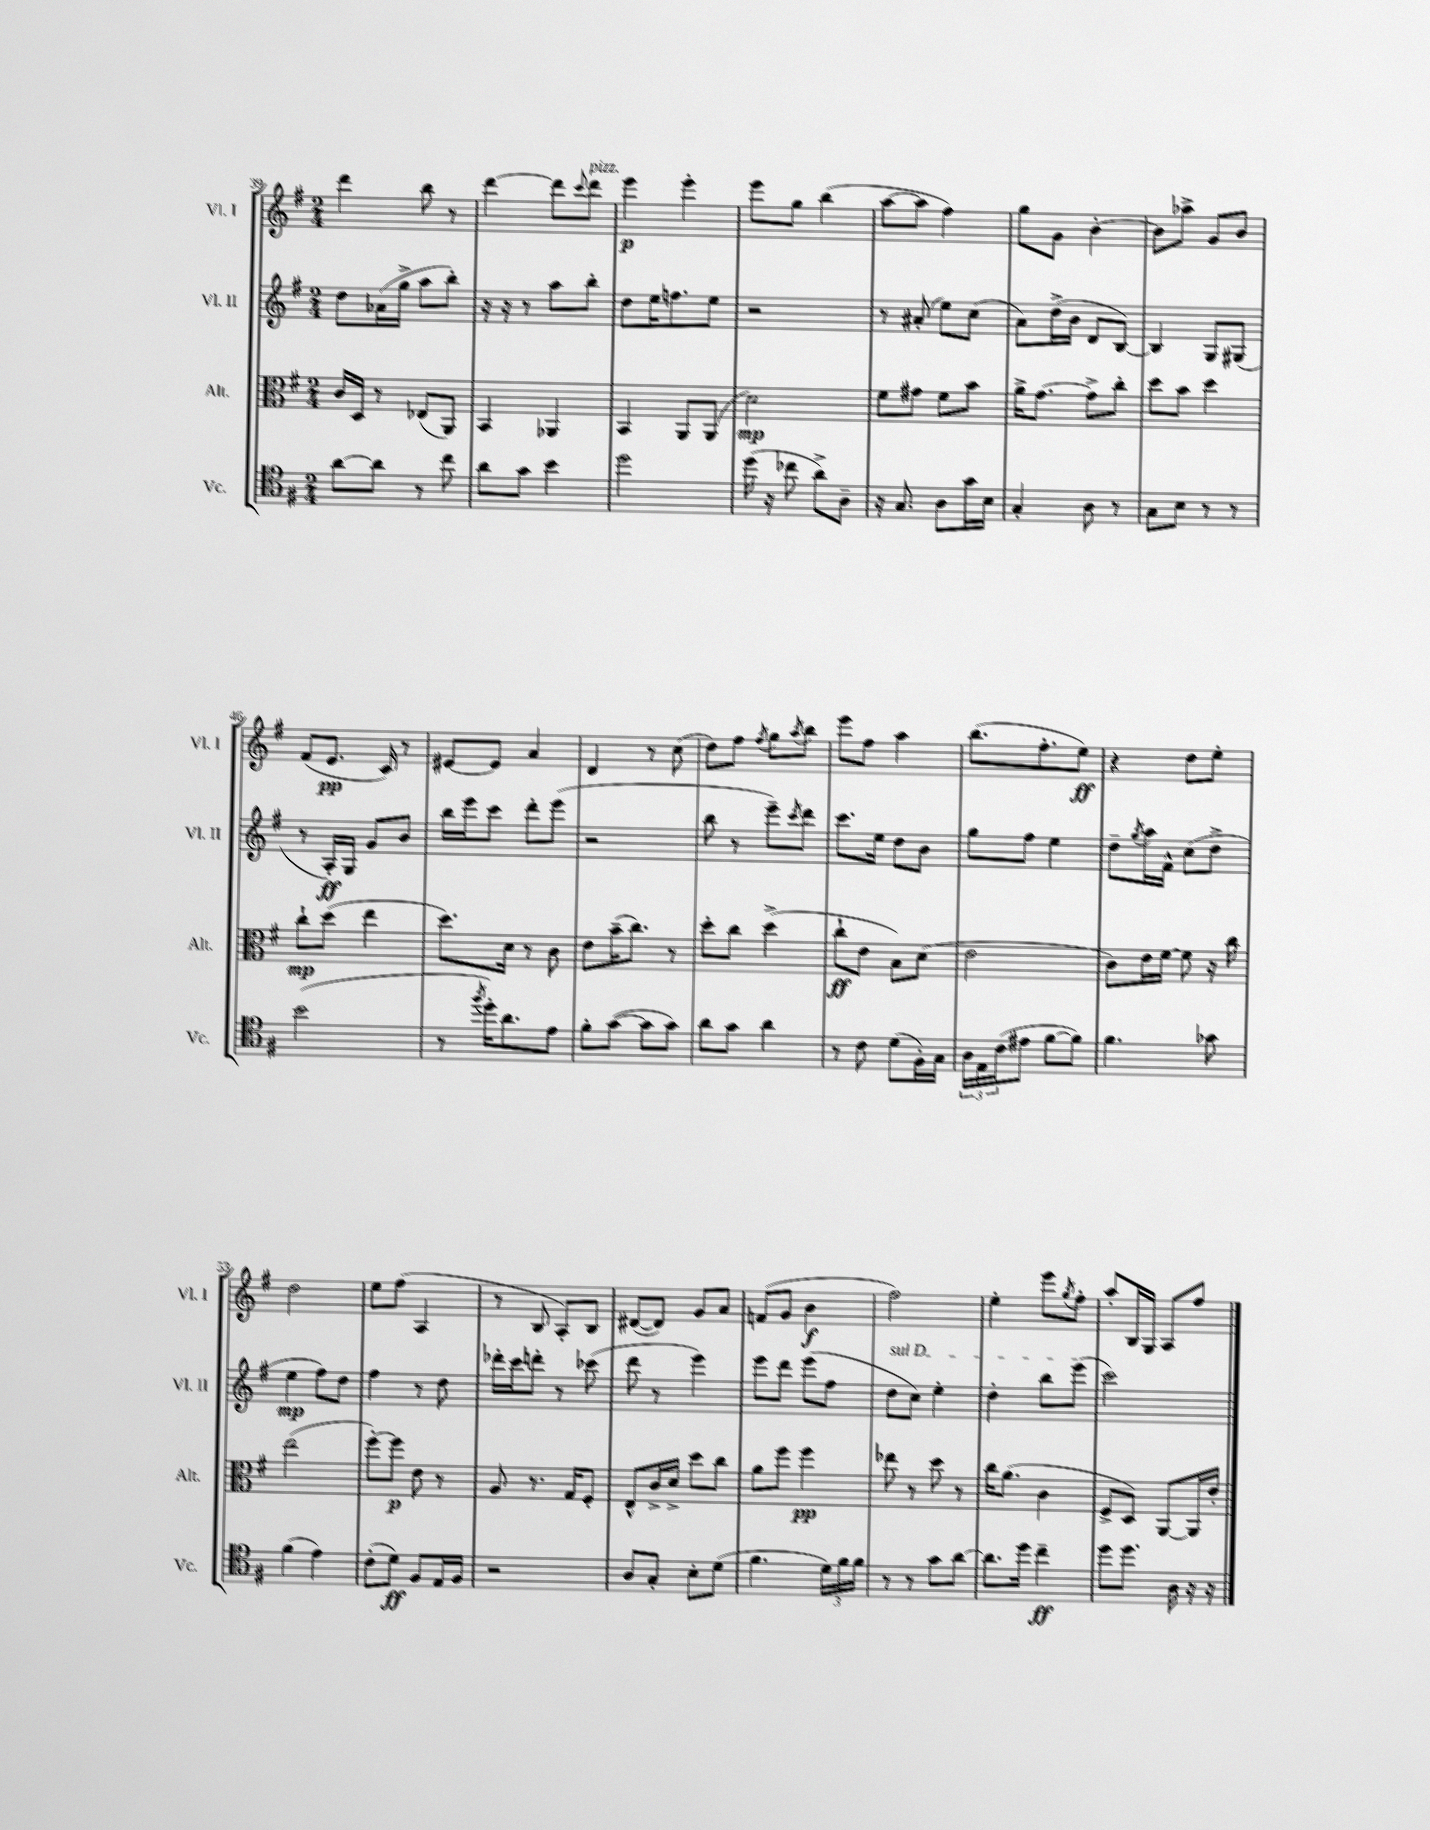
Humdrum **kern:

**kern	**kern	**kern	**kern
*staff4	*staff3	*staff2	*staff1
*clefC4	*clefC3	*clefG2	*clefG2
*k[f#]	*k[f#]	*k[f#]	*k[f#]
*M2/4	*M2/4	*M2/4	*M2/4
[8a	16c	8dd	4ddd
.	16D	.	.
8a]	8r	(16a-	.
.	.	16gg^	.
8r	(8E-	8aa	8bb
8cc	8AA)	8bb')	8r
=	=	=	=
8a	4BB	16r	[4ddd
.	.	16r	.
8g	.	8r	.
4b	4AA-	8aa	8ddd]
.	.	.	8qqccc
.	.	8bb'	8ddd
=	=	=	=
2dd	4BB	8dd	4eee
.	.	16ee	.
.	.	8.ff	.
.	8AA	.	4eee'
.	(8AA	8ee	.
=	=	=	=
(16dd	2d)	2r	8eee
16r	.	.	.
8cc-	.	.	8gg
8a^)	.	.	(4bb
8A~	.	.	.
=	=	=	=
16r	8f#	8r	[8aa
8.G	.	.	.
.	8g#	(8a#'	8aa]
8A	8f#	8ee)	4ff#)
16g	8b	(8cc	.
16B	.	.	.
=	=	=	=
4G'	16a^	8a)	8gg
.	[8.g	.	.
.	.	(16dd^	8g
.	.	16b	.
8A	8g^]	8d	[4b'
8r	8cc'	[8B)	.
=	=	=	=
8G	8dd	4B]	8b]
8B	8b	.	8aa-^
8r	4dd	8G	8g
8r	.	(8G#	8b
=	=	=	=
(2b	8cc`	8r	(8f#
.	(8dd	16A')	8.e
.	.	16G	.
.	4ee	8g	.
.	.	.	16c)
.	.	8b	8r
=	=	=	=
8r	8.dd)	16bb	[8e#
.	.	16eee	.
8qff#	.	.	.
16dd')	.	8ccc	8e#]
8.a	16d	.	.
.	8r	8ddd'	4a
8e	8c	(8eee	.
=	=	=	=
8f#'	8e	2r	4d
([8g	(16b~	.	.
.	8.cc)	.	.
8g]	.	.	8r
8g)	8r	.	(8cc
=	=	=	=
8a	8dd'	8bb	8dd)
8g	8cc	8r	8ff#
.	.	.	8qff#
4a	(4dd^	8eee~)	8gg
.	.	8qccc	8qaa
.	.	8ddd	8bb
=	=	=	=
8r	8cc`	8.ccc	8eee
8c	8e	.	8ff#
.	.	16ee	.
(8d	8B)	8dd	4aa
16F#')	(8d	8b	.
16G	.	.	.
=	=	=	=
24A	2e	8gg	(8.bb
24E	.	.	.
(24c	.	.	.
8e#	.	8ff#	.
.	.	.	8.ff#'
[8f#	.	4ee	.
8f#])	.	.	8ee)
=	=	=	=
4.f#	8c)	8dd~	4r
.	.	8qgg	.
.	16e	16aa	.
.	[16f#	16f#^^	.
.	8f#]	(8cc	8dd
8g-	16r	8dd^	8ee'
.	16cc	.	.
=	=	=	=
(4f#	(2ee	4ee	2dd
4e)	.	8ff#)	.
.	.	8dd	.
=	=	=	=
(8c'	[8ff#')	4ff#	8ee
8d)	8ff#]	.	(8ff#
8F#	8e	8r	4A
16E	8r	8dd	.
16F#	.	.	.
=	=	=	=
2r	8A	16ddd-'	8r
.	.	16ccc	.
.	8.r	8ddd'	8B
.	.	8r	8A')
.	16G	.	.
.	8F#'	(8ccc-	8B
=	=	=	=
8A	8E^^	8ddd	([8d#
8G'	16c^	8r	8d#])
.	16d^	.	.
8B'	8dd	4eee)	8g
(8d	8cc	.	8a
=	=	=	=
4.f#	8a	8eee	(8f
.	8ff#	8ddd	8g
.	4ff#	(8eee	4b
24d)	.	8ff#	.
24f#	.	.	.
24f#	.	.	.
=	=	=	=
8r	8ee-	8dd	2ff#)
8r	8r	8cc)	.
8g	8dd	4ee'	.
[8a	8r	.	.
=	=	=	=
8.a]	16cc	4dd'	4ee'
.	(8.a	.	.
16dd	.	.	.
4cc~	4c	8bb	8eee
.	.	.	8qgg
.	.	(8eee	8ff#'
=	=	=	=
8dd	8F#^	2ccc)	8aa'
8.dd	8D)	.	16B
.	.	.	16G
.	[8AA	.	8A
16A	.	.	.
16r	16AA]	.	8ff#
16r	16e'	.	.
==	==	==	==
*-	*-	*-	*-
